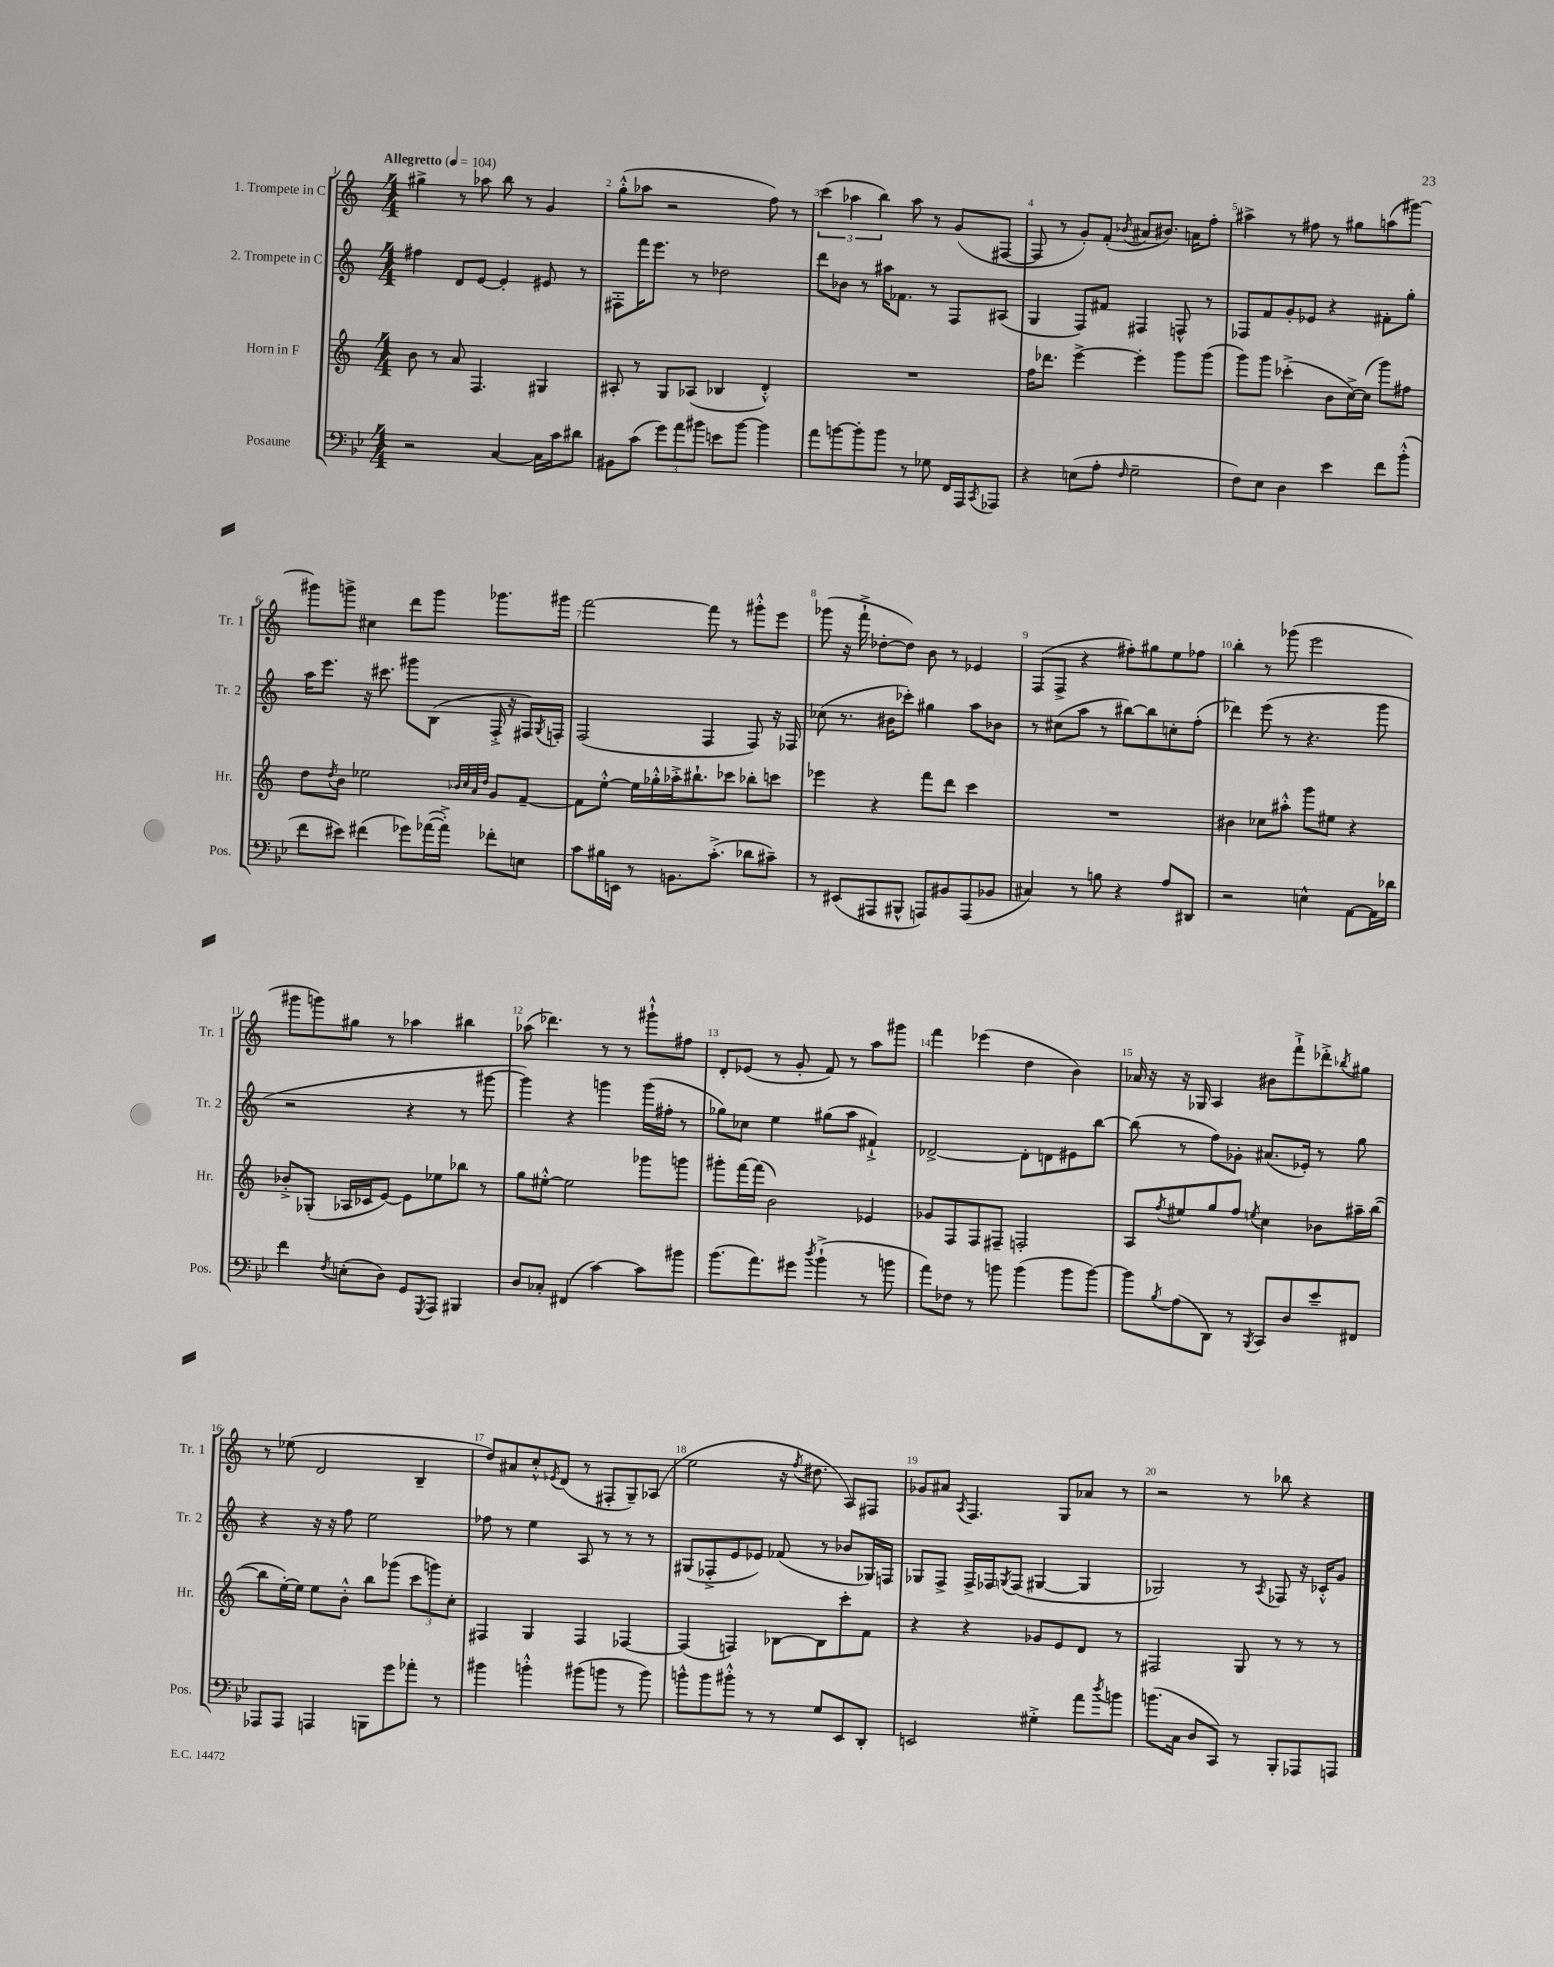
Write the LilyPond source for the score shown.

<<
\new StaffGroup <<
\new Staff = "s0" \with { instrumentName = "1. Trompete in C" shortInstrumentName = "Tr. 1" } {
    \clef treble \key c \major \numericTimeSignature \time 4/4 \tempo "Allegretto" 4 = 104
    gis''4-> r8 aes''8 b''8 r8 g'4 |
    g''8-.-^( aes''8 r2 f''8) r8 |
    \tuplet 3/2 { c'''4( aes''4 b''4) } aes''8 r8 g'8( fis8~ |
    fis8 r8 g'8-.) f'8-.( \acciaccatura { bes'8 } ais'8 bis'8.) a'16 f''8-. |
    ais''4-> r8 fis''8 r8 gis''8 a''8( gis'''8~) |
    gis'''8 g'''8-> cis''4 d'''8 g'''8 ges'''8. gis'''16 |
    f'''2~ f'''8 r8 gis'''8-.-^ e'''8 |
    ges'''8( r16 f'''16-!-> des''8~-. des''8) b'8 r8 ees'4 |
    f8( f8-> r4 fis''8-.) gis''8 e''8 fes''8 |
    b''4-. r8 ges'''8( e'''2 |
    gis'''8 g'''8) gis''8 r8 aes''4 bis''4 |
    aes''8( des'''4.) r8 r8 gis'''8-!-^ fis''8 |
    d'8-. ees'8( r8 g'8-. f'8) r8 a''8 gis'''8 |
    f'''4 ees'''4( d''4 b'4) |
    aes'16 r16 r16 ges16 a4 bis'8 f'''8-!-> des'''8-.-> \acciaccatura { bes''8 } gis''8 |
    r8 ees''8( d'2 b4-- |
    d''8) ais'8 c''8-.-^ \acciaccatura { ees'8 } d'8( r8 fis8-. g8--) aes8( |
    e''2 r16 \acciaccatura { f''8 } dis''8. a8) fis8 |
    ges'8 ais'8 \acciaccatura { a8 } f4. g8 aes'8 r8 |
    r2 r8 bes''8 r4 \bar "|." |
}
\new Staff = "s1" \with { instrumentName = "2. Trompete in C" shortInstrumentName = "Tr. 2" } {
    \clef treble \key c \major \numericTimeSignature \time 4/4
    fis''4 d'8 e'8~ e'4-. eis'8 r8 |
    fis8-. f'''16 e'''8. r8 des''2 |
    d'''8 bes'8 r8 ais''16 fes'8. r8 f8 ais8( |
    g4 f8) fis'8 fis4 f8-^ r8 |
    fes8 f'8 g'8-. ees'8 r4 fis'8-. g''8-. |
    a''16 e'''8. r16 cis'''8. gis'''8 b8( f16-.-> r16 fis16) \acciaccatura { g8 } f16-. |
    f2( f4 f8) r16 fes16 |
    ces''8( r8. bis'16 ces'''8-.) gis''4 a''8 bes'8 |
    r8 cis''8( a''8 r8 bis''8~) bis''8 c''8-. f''8-.( |
    des'''4) e'''8( r8 r4. g'''8 |
    r2 r4 r8 gis'''8~ |
    gis'''4) r4 g'''4 g'''16( fis''16-. r8 |
    ges''8) ces''8 e''4 gis''8( a''8 fis'4-!->) |
    des'2~-> des'8-. d'8 eis'8 b''8~ |
    b''8( r8 f''8) ges'8-. ais'8.( ees'16-.) r8 g''8 |
    r4 r16 r16 f''8 e''2 |
    fes''8 r8 e''4 a8 r8 r8 r8 |
    gis8( fes8-.-> e'8 ees'8) fes'8( r8 bes'8 ges16) f16 |
    ges8 f8-> f16-> fes16 \acciaccatura { g8 } fes8( gis4~ gis4 |
    ges2) r8 \acciaccatura { a8 } fes8 r16 ces'16-.-^ g'8 \bar "|." |
}
\new Staff = "s2" \with { instrumentName = "Horn in F" shortInstrumentName = "Hr." } {
    \clef treble \key c \major \numericTimeSignature \time 4/4
    b'8 r8 a'8 f4. gis4 |
    ais8-. r8 g8 aes8( bes4 d'4-.-^) |
    R1 |
    f''16 des'''8. e'''4~-> e'''4-. g'''8 g'''8( |
    g'''8) g'''8 ces'''4-.->( b'8 c''16~->) c''16( g'''8) fis''8 |
    d''8 \acciaccatura { d''8 } b'8 ees''2 \grace { bes'32 c''32 a'32 d''32 } g'8 f'8~-- |
    f'8 e''8~-.-^ e''16 ges''16-.-^ aes''16-.-> bis''8.-! ces'''8 bes''8-. c'''8 |
    ees'''4 r4 f'''8 d'''8 c'''4 |
    R1 |
    bis'4 ces''8 ais''8-.-^ g'''8 eis''8 r4 |
    bes'8-.-> ges8-.( aes16 ces'16 e'8~) e'8 ees''8 bes''8 r8 |
    g''8 eis''8~-.-^ eis''2 ges'''8 g'''8 |
    gis'''8-. f'''16~ f'''16( b'2) ees'4 |
    ges'8 f8 f8 fis8-- f2-. |
    a8 \acciaccatura { f''8 } eis''8 g''8 f''8 \acciaccatura { e''8 } c''4 bes'8 ais''16-- b''16~( |
    b''8 e''16~-.) e''16 e''8 b'8-.-^ b''8 ges'''8( \tuplet 3/2 { c'''8 g'''8) c''8-. } |
    fis4 g4 fis4 fes4~ |
    fes4( f4) bes8~ bes8 c'''8-. f'8 |
    r4 r4 ges'8 e'8 d'8 r8 |
    fis2 g8 r8 r8 r8 \bar "|." |
}
\new Staff = "s3" \with { instrumentName = "Posaune" shortInstrumentName = "Pos." } {
    \clef bass \key bes \major \numericTimeSignature \time 4/4
    r2 c4~ c16 c'16 dis'8 |
    bis,8 c'8( \tuplet 3/2 { g'8) a'8 bis'8 } e'8 bis'8~ bis'4 |
    a'8 b'8~ b'8-. b'8 r8 ges8 f,16 a,,16 \acciaccatura { c,8 } aes,,8 |
    r4 e8( a8-. \grace { f16 } g2-- |
    f8) ees8 d4 ees'4 f'8 bes'8-.-^( |
    f'8 eis'8) fis'4( ges'8) aes'16~( aes'16-.->) fes'8-. e8 |
    c'8 bis16 e,16 r8 b,8. c'8.-.->( des'8 cis'8--) |
    r8 eis,8( ais,,8 bis,,8-^ a,,8) bis,8 a,,8( bes,8 |
    cis4) r8 b8 r4 a8 dis,8 |
    r2 e4-^ a,8~ a,16 des'16 |
    f'4 \acciaccatura { f8 } e8-.( d8) g,8 \acciaccatura { g,,8 } a,,8 bis,,4 |
    d8 ces8-. fis,4( c'4~) c'8 bis'8 |
    bes'8.( a'8.) gis'8 \acciaccatura { d''8 } bes'4-!->( r8 b'8 |
    a'8) fes8 r8 b'8 b'4( b'8 b'8~) |
    b'8 \acciaccatura { bes8 } a8( d,8) r8 \acciaccatura { bes,,8 } c,8 d8 ees'8-- fis,8 |
    aes,,8 aes,,8 a,,4 b,,8 g'8 aes'8-. r8 |
    bis'4 b'4-.-^ bis'8( b'8 r8 b'8) |
    b'8-^ b'8 bis'8-.-^ r8 r8 g8 ees,8 d,8-. |
    e,2 gis4-.-> a'8 \acciaccatura { d''8 } b'8 |
    b'8.( c16 d8 c,8) r8 bes,,8-. aes,,8 a,,8 \bar "|." |
}
>>
>>
\layout { \context { \Score \override BarNumber.break-visibility = ##(#f #t #t) barNumberVisibility = #all-bar-numbers-visible } }
